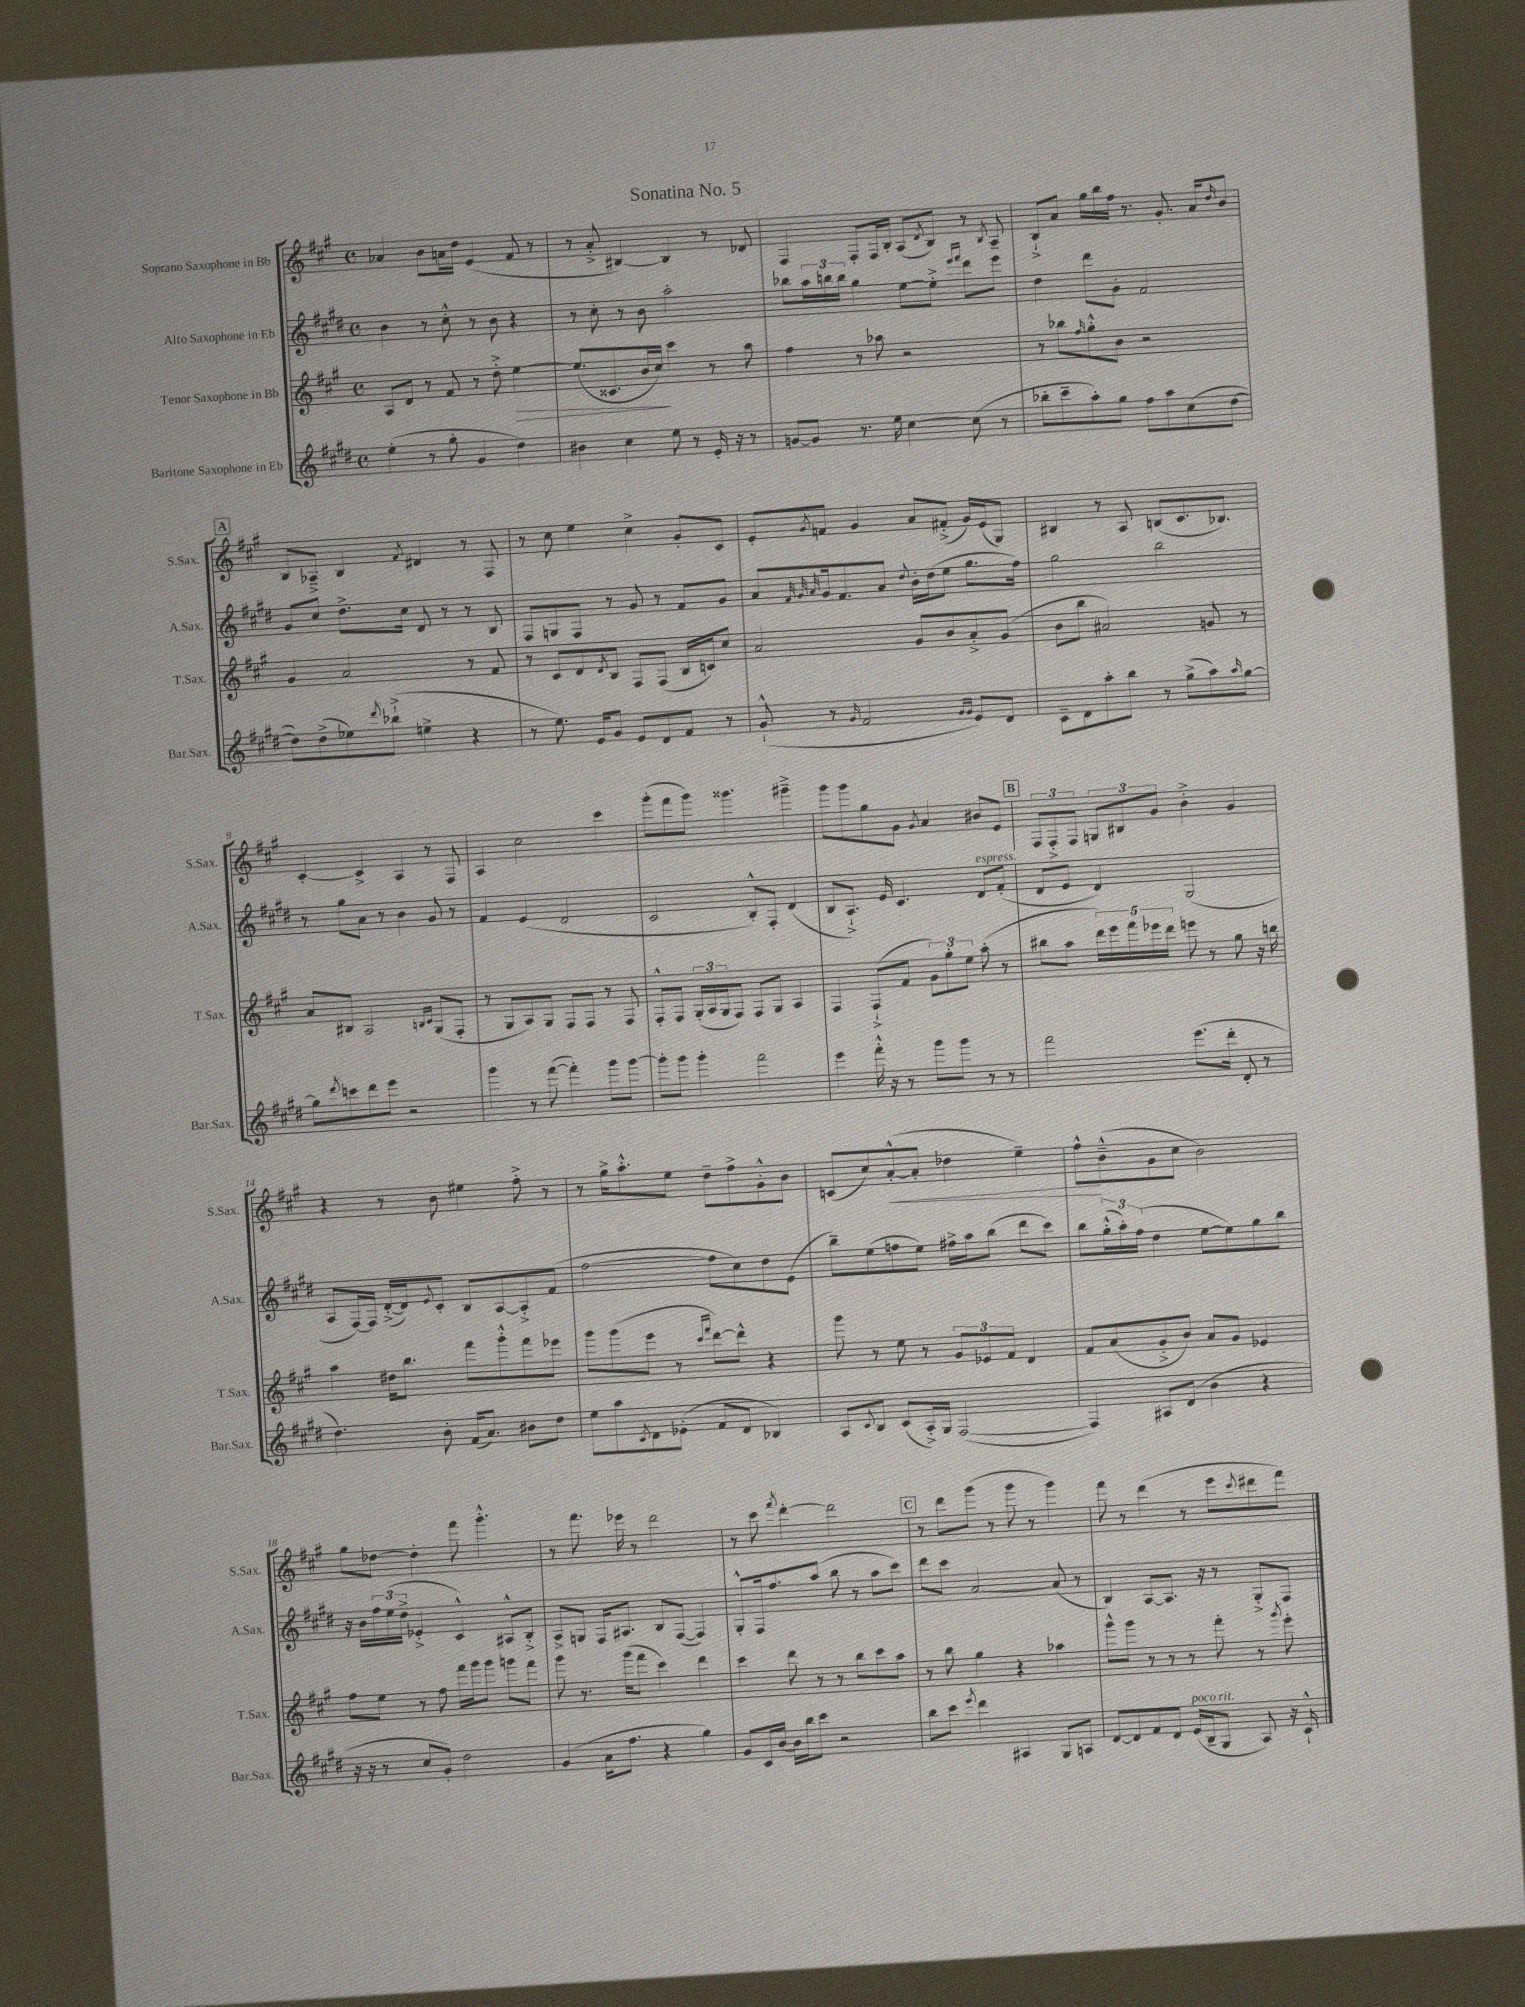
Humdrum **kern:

**kern	**kern	**dynam	**kern	**kern	**dynam
*part4	*part3	*part3	*part2	*part1	*part1
*staff4	*staff3	*staff3	*staff2	*staff1	*staff1
*I"Baritone Saxophone in Eb	*I"Tenor Saxophone in Bb	*	*I"Alto Saxophone in Eb	*I"Soprano Saxophone in Bb	*
*I'Bar.Sax.	*I'T.Sax.	*	*I'A.Sax.	*I'S.Sax.	*
*clefG2	*clefG2	*	*clefG2	*clefG2	*
*k[f#c#g#d#]	*k[f#c#g#]	*	*k[f#c#g#d#]	*k[f#c#g#]	*
*M4/4	*M4/4	*	*M4/4	*M4/4	*
*met(c)	*met(c)	*	*met(c)	*met(c)	*
=1	=1	=1	=1	=1	=1
(4ee'\	8A/L	.	4b\	4a-X/	.
.	8d/J	.	.	.	.
8r	8r	.	8r	8b\L	.
8gg#'\	8f#/	.	8cc#'^^\	16an\L	.
.	.	.	.	16dd\JJ	.
4g#/	8r	.	8r	(4e/	.
.	8dd'^\	.	8b\	.	.
!	!	!LO:HP:b	!	!	!
4dd#\)	[4ee\	>	4r	8f#/	.
.	.	.	.	8r	.
=2	=2	=2	=2	=2	=2
4b#X\	(8.ee/L]	.	8r	8r	.
.	.	.	8cc#'\	8a'^/	.
.	8.c##X/	.	.	.	.
4cc#\	.	.	8r	[4B#X/)	.
.	16b/L	.	8b\	.	.
.	16cc#/JJ)	.	.	.	.
8ee\	4ccc#\	]	2aa'\	4B#/]	.
8r	.	.	.	.	.
16e'/	8r	.	.	8r	.
16r	.	.	.	.	.
8r	8aa\	.	.	8d-X/	.
=3	=3	=3	=3	=3	=3
[8gn/L	4ff#\	.	8bb-X\L	4F#/	.
8g/J]	.	.	24aa\L	.	.
.	.	.	24bbn\	.	.
.	.	.	24bb\JJ	.	.
8.r	8r	.	4gg#\	8F#'/L	.
.	8aa-X\	.	.	16F#/L	.
16ee\	.	.	.	16B'/JJ	.
[4cc#\	2r	.	[8ee\L	(8A/L	.
.	.	.	.	8qd/	.
.	.	.	8ee'^\J]	8B/J)	.
.	.	.	16qqeee/LL	.	.
.	.	.	16qqfff#/JJ	.	.
(8cc#\]	.	.	8ddd#\L	8r	.
.	.	.	.	8qB/	.
8r	.	.	8eee\J	8A~/	.
=4	=4	=4	=4	=4	=4
8bb-X'\L	8r	.	4dd#\	8B`^/L	.
8ccc#~\	8bb-X\L	.	.	8a/J	.
.	16qqff#/	.	.	.	.
8aa'\)	8gg#'^^\	.	8ddd#\L	16gg#\LL	.
.	.	.	.	16bb\	.
8gg#\J	8b\J	.	8g#'\J	16ff#\JJ	.
.	.	.	.	8.r	.
8ff#\L	2r	.	2f#/	.	.
8aa\	.	.	.	8.g#'/	.
(8cc#\	.	.	.	.	.
.	.	.	.	16a/KL	.
.	.	.	.	16qqdd/	.
[8dd#\J	.	.	.	8b/J	.
!!LO:LB:g=z
!!LO:REH:place=s1:t=A
=5	=5	=5	=5	=5	=5
8dd#\L])	4g#/	.	8g#/L	8B/L	.
(8dd#^\	.	.	8cc#/J	8A-X~^/J	.
8ee-X\)	2a/	.	8.dd#^\L	4B/	.
8qddd#/	.	.	.	.	.
(8bb-X`^\J	.	.	.	.	.
.	.	.	16cc#\Jk	.	.
.	.	.	.	8qf#/	.
4een^\	.	.	8d#/	4d#X/	.
.	.	.	8r	.	.
4r	8r	.	8r	8r	.
.	8f#/	.	8B/	8F#/	.
=6	=6	=6	=6	=6	=6
8r	8r	.	8F#/L	8r	.
8.ee\)	8c#/L	.	8Gn/	8cc#\	.
.	8d/	.	8F#/J	4ee\	.
16e/KL	.	.	.	.	.
.	8qd/	.	.	.	.
8g#/J	8B/J	.	8r	.	.
8e/L	8F#/L	.	8g#/	4cc#^\	.
8d#/	(8F#/J	.	8r	.	.
8f#/J	16B/LL	.	8f#/L	8g#'/L	.
.	16cn/J)	.	.	.	.
8r	8cc#/J	.	8g#/J	8c#/J	.
=7	=7	=7	=7	=7	=7
(8g#`^^/	2a/	.	8a/L	8e'/L	.
.	.	.	32qqf#/	.	.
.	.	.	32qqg#/	.	.
.	.	.	32qqa/	8qg#/	.
8r	.	.	16g#/k	8fn/J	.
.	.	.	8.f#/	.	.
16qqg#/	.	.	.	.	.
2f#/	.	.	.	4g#/	.
.	.	.	8a/J	.	.
.	.	.	8qqdd#/	.	.
.	8g#/L	.	16b'\LL	8a/L	.
.	.	.	(16dd#\J	.	.
.	8b/	.	8ee\J	(8f#X'^/J	.
16qqg#/LL	.	.	.	.	.
16qqg#/JJ	.	.	.	.	.
8e/L)	8a'^/	.	8.gg#\L	16g#/LL)	.
.	.	.	.	(16e/J	.
8d#/J	(8g#/J	.	.	8G#/J)	.
.	.	.	16ff#\Jk)	.	.
=8	=8	=8	=8	=8	=8
8c#~\L	8b\L	.	2gg#\	4B#X/	.
8d#\	8bb\J	.	.	.	.
8aa'\	2a#X/)	.	.	8r	.
8bb\J	.	.	.	8A/	.
8r	.	.	2bb\	(8Bn/L	.
(8gg#^\L	.	.	.	8.c#/	.
8aa\)	8gn/	.	.	.	.
.	.	.	.	8.B-X/J)	.
16qqaa/	.	.	.	.	.
[8gg#\J	8r	.	.	.	.
!!LO:LB:g=z
=9	=9	=9	=9	=9	=9
8gg#\L]	8a/L	.	8r	[4c#'/	.
8qddd#/	.	.	.	.	.
8cccn\	8B#X/J	.	8gg#\L	.	.
8ddd#\	2A/	.	8a\J	4c#^/]	.
8eee\J	.	.	8r	.	.
2r	.	.	4b\	4A/	.
.	16qqBn/LL	.	.	.	.
.	16qqc#/JJ	.	.	.	.
.	(8G#/L	.	8g#/	8r	.
.	8F#'/J	.	8r	8F#/	.
=10	=10	=10	=10	=10	=10
4ggg#\	8r	.	4f#/	4A/	.
.	8G#/L	.	.	.	.
8r	8A/)	.	(4e/	2cc#\	.
([8fff#\	8G#/J	.	.	.	.
4fff#'\])	8F#/L	.	2d#/	.	.
.	8F#/J	.	.	.	.
8ggg#\L	8r	.	.	4ccc#\	.
[8ggg#\J	8F#/	.	.	.	.
=11	=11	=11	=11	=11	=11
8ggg#'\L]	8F#'^^/L	.	2c#/	(8ggg#'\L	.
8ggg#\J	8F#/J	.	.	8fff#\	.
4ggg#'\	(24G#'/LL	.	.	8ggg#\J)	.
.	24A/	.	.	.	.
.	24G#/J	.	.	.	.
.	8F#/J)	.	.	4.ggg##X\	.
2fff#\	8F#/L	.	8B'^^/L)	.	.
.	8G#/J	.	8F#'/J	.	.
.	4A/	.	(4d#/	4ggg#X~^\	.
=12	=12	=12	=12	=12	=12
4eee\	4F#/	.	8B/L	8ggg#\L	.
.	.	.	8.A`^/J)	8ggg#\	.
16fff#'^^\	(8F#`^/L	.	.	8gg#\	.
16r	.	.	16e/	.	.
8r	8f#/J	.	4.c#/	8g#\J	.
.	.	.	.	8qg#/	.
8ggg#\L	12g#\L)	.	.	4a/	.
.	12gg#'\	.	.	.	.
8ggg#\J	.	.	.	.	.
.	12ee\J	.	.	.	.
!	!	!	!LO:TX:a:i:t=espress.	!	!
8r	(8aa'\	.	8d#/L	8b#X/L	.
8r	8r	.	(8f#'/J	8e/J	.
!!LO:REH:place=s1:t=B
=13	=13	=13	=13	=13	=13
2fff#\	8bb#X\L	.	8d#/L	12F#/L	.
.	.	.	.	12F#'^/	.
.	8aa\J	.	8e/J	.	.
.	.	.	.	12F#/J	.
.	20ddd\LL)	.	4d#/)	12Gn/L	.
.	20eee\	.	.	.	.
.	.	.	.	12B#X/	.
.	20fff#\	.	.	.	.
.	20eee-X\	.	.	.	.
.	.	.	.	12g#/J	.
.	20ddd\JJ	.	.	.	.
(8.eee\L	8eeen\	.	(2G#/	4b'^\	.
.	8r	.	.	.	.
16ddd#'\Jk	.	.	.	.	.
8d#'/	8gg#\	.	.	4g#/	.
8r	16r	.	.	.	.
.	16bbn\	.	.	.	.
!!LO:LB:g=z
=14	=14	=14	=14	=14	=14
4.dd#\)	4aa\	.	8A/L	4r	.
.	.	.	[16F#/L)	.	.
.	.	.	16F#/JJ]	.	.
.	16dd#X\KL	.	([16d#'^/LL	8r	.
.	8.bb\J	.	16d#/J])	.	.
.	.	.	8qqe/	.	.
8b'\	.	.	8c#'/J	8b\	.
(16f#/KL	8fff#\L	.	8B/L	4ee#X\	.
8.a/J)	.	.	.	.	.
.	8ggg#'^^\	.	[8A/	.	.
8b#X\L	8fff#\	.	8A'^/]	8ff#'^\	.
8dd#\J	8eee-X\J	.	(8f#/J	8r	.
=15	=15	=15	=15	=15	=15
8ee\L	8ggg#\L	.	[2ff#\	8r	.
8aa\	(8ggg#\	.	.	16gg#^\KL	.
.	.	.	.	8.aa'^^\	.
8qc#/	.	.	.	.	.
8d#\	8eee\J	.	.	.	.
(8e-X'\J	8r	.	.	8ee\J	.
.	16qqccc#/LL	.	.	.	.
.	16qqfff#/JJ	.	.	.	.
8f#/L	[8ddd\L)	.	8ff#\L]	8dd~\L	.
8d#/J	8ddd^^\J]	.	8cc#\)	8ff#^\	.
4B-X/)	4r	.	8dd#\	8g#'^^\	.
.	.	.	(8e\J	8b\J	.
=16	=16	=16	=16	=16	=16
8A/L	8ggg#\	.	8bb~\L)	(8cn/L	.
8qqc#/	.	.	.	.	.
8B/J	8r	.	(8ee\	8cc#/)	.
!	!	!	!	!	!LO:HP:b
(8c#/L	8ee\	.	8ffn\	([8a'^^/	<
16A'^/L)	8r	.	8ee\J)	8a'/J]	.
16G#/JJ	.	.	.	.	.
([2F#/	12g#/L	.	16ff#X^\LL	4dd-X\	.
.	.	.	16aa\J	.	.
.	12e-X/	.	.	.	.
.	.	.	(8bb\J	.	.
.	12f#/J	.	.	.	.
.	4d/	.	8ddd#\L	4ee~\)	.
.	.	.	8ccc#\J)	.	.
=17	=17	=17	=17	=17	=17
4F#/])	8f#/L	.	8bb\L	8ff#^^\L	.
.	(8a/	.	(24gg#'^^\L	(8b~^^\	[
.	.	.	24aa'\)	.	.
.	.	.	(24ff#\JJ	.	.
8A#X/L	8g#'^/	.	4dd#\	8g#\	.
(8d#/J	8b/J)	.	.	8cc#\J	.
4b\	8a/L	.	[8ee\L	2b\)	.
.	8g#/J	.	8ee\])	.	.
4r	4e-X/	.	8gg#\	.	.
.	.	.	8bb\J	.	.
!!LO:LB:g=z
=18	=18	=18	=18	=18	=18
16r	8ff#\L	.	16r	8gg#\L	.
16r	.	.	16b\LL	.	.
8r	8ee\J	.	24ff#\	[8dd-X\J	.
.	.	.	(24ee\	.	.
.	.	.	24dd#^\JJ	.	.
8cc#/L	8r	.	4e-X'^/	4dd-'\]	.
8g#'/J)	8ff#\	.	.	.	.
2dd#\	16fff#\LL	.	4c#^^/)	8fff#\	.
.	16ggg#\J	.	.	.	.
.	8ggg#\J	.	.	4.ggg#'^^\	.
.	8gggn\L	.	8A#X^^/L	.	.
.	8fff#\J	.	8B'^/J	.	.
=19	=19	=19	=19	=19	=19
(4g#/	8ggg#\	.	8A^/L	8r	.
.	8.r	.	8Gn/J	8.fff#\	.
16a\KL	.	.	16F#/KL	.	.
8.ff#\J	(16ggg#\KL	.	8.A#X/J	16eee-X\	.
.	8fff#\J	.	.	8r	.
4r	4ccc#\)	.	8B/L	2ddd\	.
.	.	.	([8F#/J	.	.
4gg#\)	4ddd\	.	4F#/])	.	.
=20	=20	=20	=20	=20	=20
8g#/L	4ccc#\	.	8G#'^^/L	8r	.
16c#/L	.	.	16F#/k	8ccc#\	.
[16b/JJ	.	.	8.ff#/	.	.
.	.	.	.	8qfff#/	.
16b\LL]	8ddd\	.	.	[4ddd'\	.
16bb\J	.	.	.	.	.
8ccc#\J	8r	.	(8aa/J	.	.
2r	8r	.	8bb\	2ddd\]	.
.	8bb\L	.	8r	.	.
.	8ccc#\	.	8aa\L	.	.
.	8aa\J	.	8ccc#\J)	.	.
!!LO:REH:place=s1:t=C
=21	=21	=21	=21	=21	=21
8bb\L	8r	.	8ddd#\L	8r	.
8ccc#\J	8bb\	.	8ccc#\J	8ddd\L	.
8qeee/	.	.	.	.	.
4ddd#\	4gg#\	.	[2a/	(8ggg#\J	.
.	.	.	.	8r	.
4A#X/	4r	.	.	8ggg#\	.
.	.	.	.	8r	.
8G#/L	4aa-X\	.	(8a/]	4ggg#\)	.
8An/J	.	.	8r	.	.
=22	=22	=22	=22	=22	=22
[8d#/L	8ggg#^^\L	.	4B/)	8fff#\	.
8d#/]	8ggg#\J	.	.	8r	.
8f#/	8r	.	[8A/L	(4ddd\	.
8d#/J	8r	.	8.A/J]	.	.
!LO:TX:a:i:t=poco rit.	!	!	!	!	!
(16e/LL	8r	.	.	8r	.
16B~/J	.	.	16r	.	.
8G#/J	8fff#'\	.	8r	8eee\L	.
.	.	.	.	8qccc#/	.
8A/)	8r	.	8G#'^/L	8ddd#X\	.
.	8qggg#/	.	.	.	.
16r	8eee'\	.	8F#/J	8fff#\J)	.
16c#`^^/	.	.	.	.	.
==	==	==	==	==	==
*-	*-	*-	*-	*-	*-
